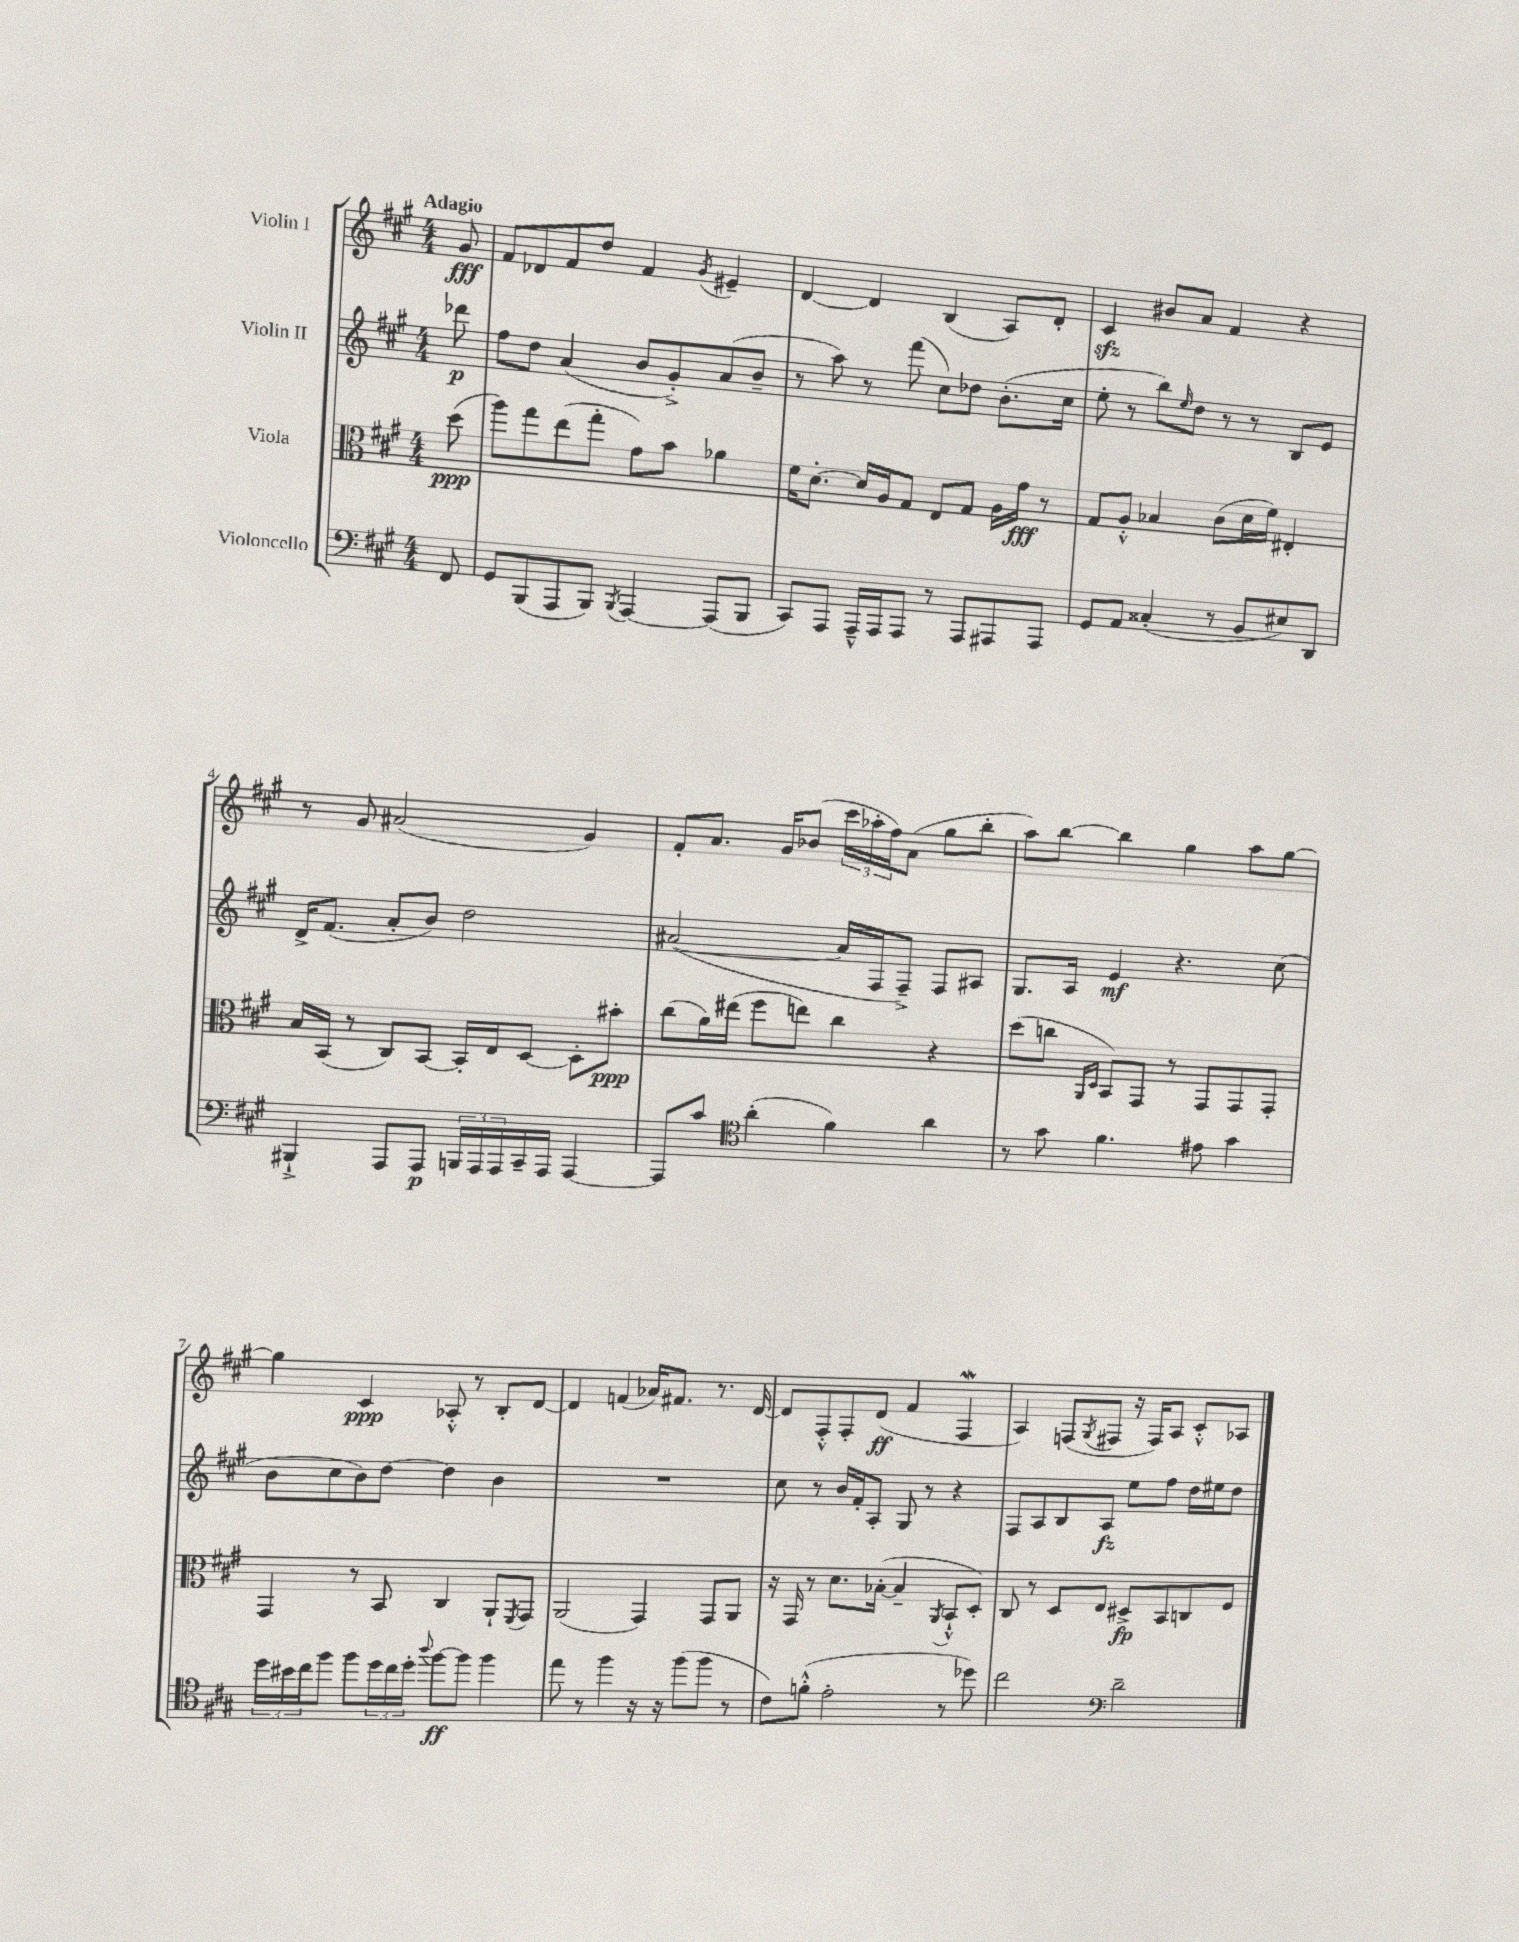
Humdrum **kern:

**kern	**kern	**kern	**kern
*staff4	*staff3	*staff2	*staff1
*clefF4	*clefC3	*clefG2	*clefG2
*k[f#c#g#]	*k[f#c#g#]	*k[f#c#g#]	*k[f#c#g#]
*M4/4	*M4/4	*M4/4	*M4/4
8FF#	(8dd	8ddd-	8g#
=	=	=	=
8GG#	8aa)	8ff#	8f#
(8BBB	8gg#	8dd	8d-
8AAA	(8ee	(4a	8f#
8BBB)	8gg#'	.	8dd
8qBBB	.	.	.
[4AAA	8g#)	8b	4f#
.	8b	8g#'^)	.
.	.	.	8qg#
(8AAA]	4a-	(8a	4e#~
8BBB	.	8b~	.
=	=	=	=
8CC#)	16f#	8r	[4d
.	[8.d'	.	.
8AAA	.	8aa)	.
16AAA~^^	16d]	8r	4d]
16AAA	16A	.	.
8AAA	8G#	(8fff#	.
8r	8E	8cc#)	(4B
8AAA	8G#	8dd-	.
8AAA#	16A	(8.b'	8A)
.	16g#	.	.
8AAA#	8r	.	8d'
.	.	16cc#	.
=	=	=	=
8GG#	8G#	8ee'	4c#
8AA	8A'^^	8r	.
(4C##'	4B-	8bb)	8b#
.	.	16qqee	.
.	.	8dd	8a
8r	(8c#	8r	4f#
8BB	16d	8r	.
.	16f#)	.	.
8E#)	4E#'	8B	4r
8DD	.	8e	.
=	=	=	=
4BBB#`^	16B	16d^	8r
.	(16BB	(8.f#	.
.	8r	.	8g#
8AAA	8C#)	8a'	(2a#
8AAA	[8BB	8b)	.
24BBB	16BB']	2dd	.
24AAA	.	.	.
.	16E	.	.
24AAA	.	.	.
16CC#~	[8D	.	.
16AAA	.	.	.
[4AAA	8D']	.	4g#)
.	8b#'	.	.
=	=	=	=
8AAA]	(8cc#	([2a#	8f#'
8c#	16a)	.	8.a
.	(16ee#	.	.
*clefC4	*	*	*
(4a'	8ff#	.	.
.	.	.	16g#
.	8ee)	.	(8b-
4f#)	4cc#	16a#]	24ccc#
.	.	.	24aa-'
.	.	16F#	.
.	.	.	24ff#)
.	.	8F#~^)	(8a
4a	4r	8F#	8gg#
.	.	8A#	8bb'
=	=	=	=
8r	(8dd	8.G#	8aa)
8g#	8cc	.	[8bb
.	.	16A	.
.	16qqAA	.	.
.	16qqD	.	.
4.f#	8BB)	4e	4bb]
.	8GG#	.	.
.	8r	4.r	4gg#
8e#	8GG#	.	.
4g#	8GG#	.	8aa
.	8GG#'	(8cc#	[8gg#
=	=	=	=
24dd	4GG#	8b	4gg#]
24b#	.	.	.
24cc#	.	.	.
8ff#	.	8cc#	.
8ff#	8r	8b)	4c#
24dd	8BB	[8dd	.
24cc#	.	.	.
24dd'	.	.	.
8qqaa	.	.	.
[8ff#	4C#	4dd]	8A-'^^
8ff#]	.	.	8r
4ff#	8AA`	4b	8B'
.	8qFF#	.	.
.	8GG#	.	[8d
=	=	=	=
8ee	(2AA	1r	4d]
8r	.	.	.
4ff#	.	.	(4f
16r	4GG#)	.	16a-)
16r	.	.	8.f#
(8ff#	.	.	.
8ff#	8GG#	.	8.r
8r	8AA	.	.
.	.	.	[16d
=	=	=	=
8c#)	16r	8cc#	8d]
.	16GG#	.	.
(8f'^^	8r	8r	8F#'^^
2e'	8.d	16b	8F#'
.	.	16f#'	.
.	.	8A'	(8d
.	([16B-'	.	.
.	4B-~]	8G#	4f#
.	.	8r	.
.	8qAA	.	.
8r	8BB`^^	4r	4F#
8dd-)	8D')	.	.
=	=	=	=
2cc#	8C#	8F#	4A)
.	8r	8A	.
.	8D	8B	(8F
.	.	.	8qG#
.	8E	8A	8F#
*clefF4	*	*	*
2d~	8D#^	8ee	16r
.	.	.	16F#)
.	8BB	8ff#	8A
.	8C	16dd	8c#'^^
.	.	16ee#	.
.	8F#	8dd	8A-
==	==	==	==
*-	*-	*-	*-
